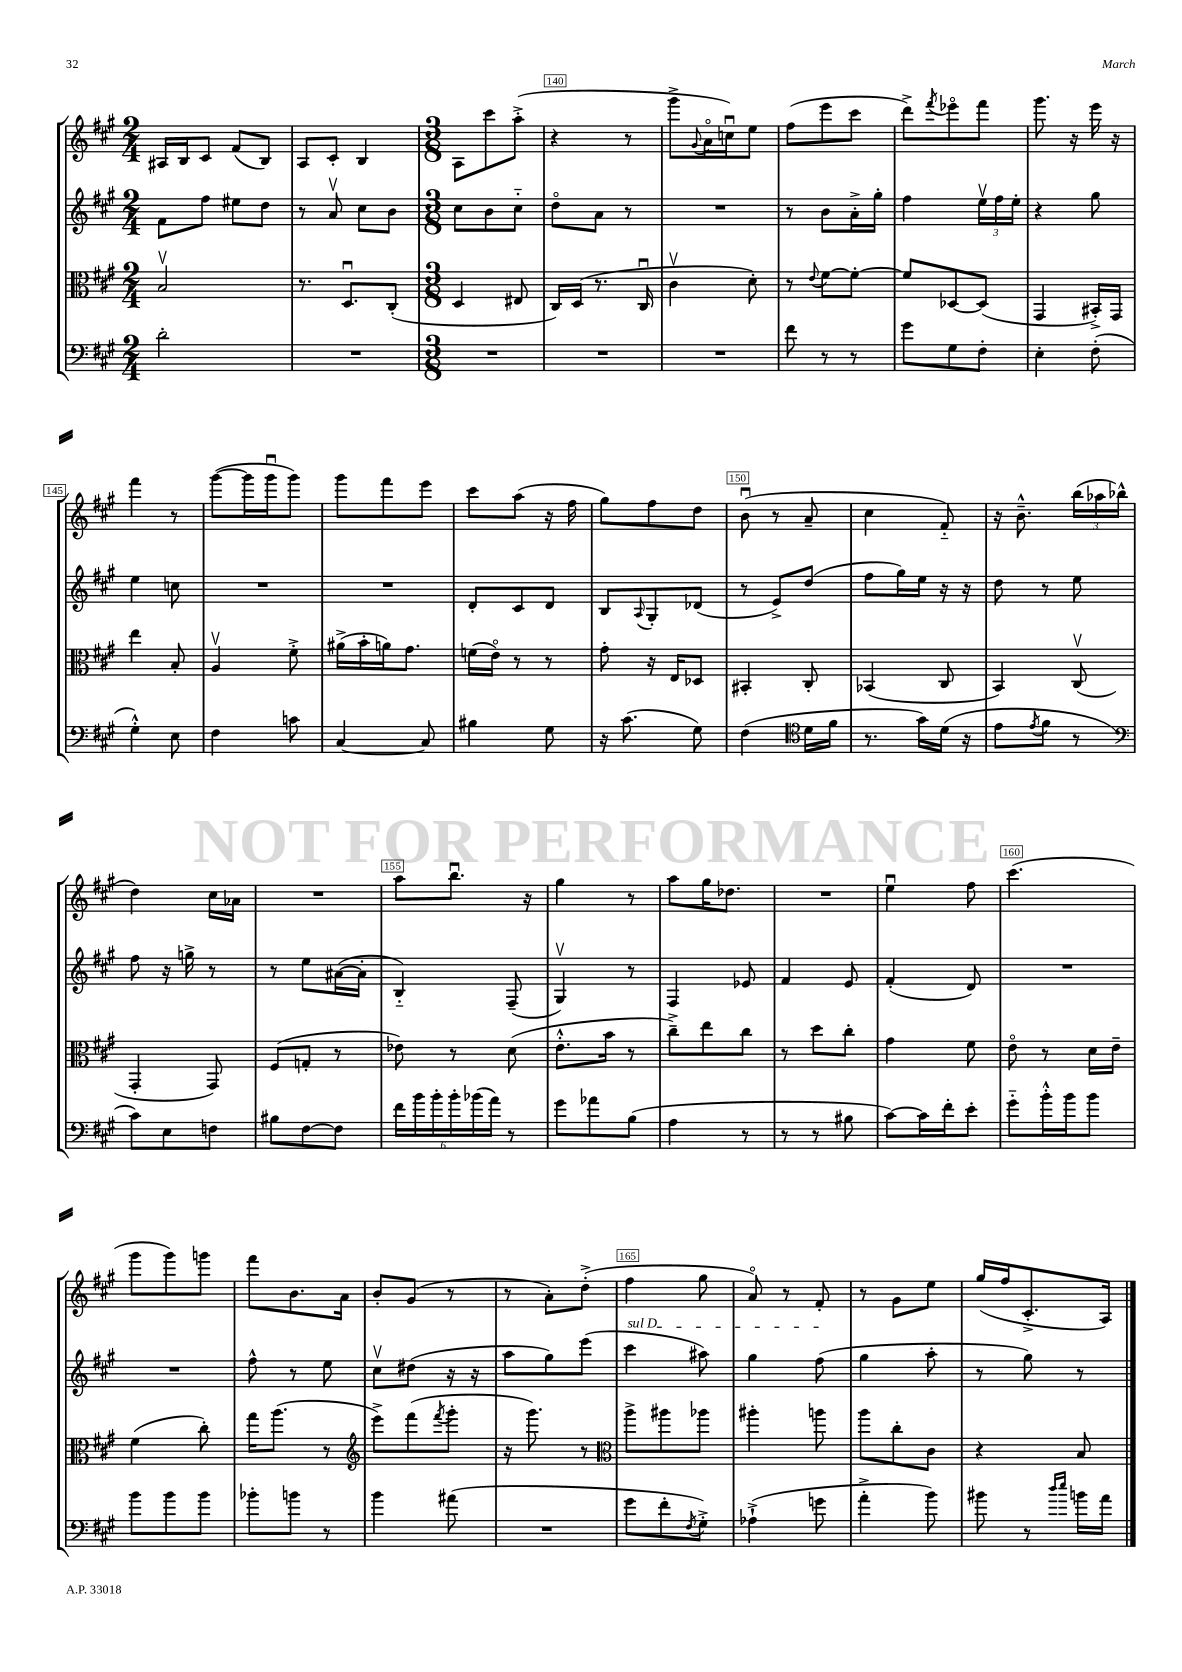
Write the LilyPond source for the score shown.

<<
\new StaffGroup <<
\new Staff = "s0" {
    \clef treble \key a \major \numericTimeSignature \time 2/4
    ais16 b16 cis'8 fis'8( b8) |
    a8 cis'8-. b4 |
    \numericTimeSignature \time 3/8 a8 cis'''8 a''8-.->( |
    r4 r8 |
    gis'''8-> \appoggiatura { gis'8 } a'16\flageolet c''16\downbow) e''8 |
    fis''8( e'''8 cis'''8 |
    d'''8->) \acciaccatura { fis'''8 } ees'''8\flageolet fis'''8 |
    gis'''8. r16 e'''16 r16 |
    fis'''4 r8 |
    gis'''8~( gis'''16 gis'''16\downbow gis'''8) |
    gis'''8 fis'''8 e'''8 |
    cis'''8 a''8( r16 fis''16 |
    gis''8) fis''8 d''8 |
    b'8\downbow( r8 a'8-- |
    cis''4 fis'8-_) |
    r16 b'8.---^ \tuplet 3/2 { b''16( aes''16 bes''16-^ } |
    d''4) cis''16 aes'16 |
    R4. |
    a''8 b''8.\downbow r16 |
    gis''4 r8 |
    a''8 gis''16 des''8. |
    R4. |
    e''4\downbow fis''8 |
    cis'''4.( |
    gis'''8 gis'''8) g'''8 |
    fis'''8 b'8. a'16 |
    b'8-. gis'8( r8 |
    r8 a'8-.) d''8-.->( |
    fis''4 gis''8 |
    a'8\flageolet) r8 fis'8-. |
    r8 gis'8 e''8 |
    gis''16( fis''16 cis'8.-.-> a16) \bar "|." |
}
\new Staff = "s1" {
    \clef treble \key a \major \numericTimeSignature \time 2/4
    fis'8 fis''8 eis''8 d''8 |
    r8 a'8\upbow cis''8 b'8 |
    \numericTimeSignature \time 3/8 cis''8 b'8 cis''8-_ |
    d''8\flageolet a'8 r8 |
    R4. |
    r8 b'8 a'16-.-> gis''16-. |
    fis''4 \tuplet 3/2 { e''16\upbow fis''16 e''16-. } |
    r4 gis''8 |
    e''4 c''8 |
    R4. |
    R4. |
    d'8-. cis'8 d'8 |
    b8 \appoggiatura { a8 } gis8-. des'8( |
    r8 e'8->) d''8( |
    fis''8 gis''16) e''16 r16 r16 |
    d''8 r8 e''8 |
    fis''8 r16 g''16-> r8 |
    r8 e''8 ais'16~( ais'16-. |
    b4-_) fis8--( |
    gis4\upbow) r8 |
    fis4 ees'8 |
    fis'4 e'8 |
    fis'4-.( d'8) |
    R4. |
    R4. |
    fis''8-^ r8 e''8 |
    cis''8\upbow dis''8( r16 r16 |
    a''8 gis''8) e'''8( |
    \once \override TextSpanner.bound-details.left.text = \markup { \italic "sul D" } cis'''4\startTextSpan ais''8) |
    gis''4 fis''8\stopTextSpan( |
    gis''4 a''8-. |
    r8 gis''8) r8 \bar "|." |
}
\new Staff = "s2" {
    \clef alto \key a \major \numericTimeSignature \time 2/4
    b2\upbow |
    r8. d8.\downbow cis8-.( |
    \numericTimeSignature \time 3/8 d4 eis8 |
    cis16) d16( r8. cis16\downbow |
    cis'4\upbow d'8-.) |
    r8 \appoggiatura { e'8 } fis'8~ fis'8~-. |
    fis'8 des8~ des8( |
    gis,4 bis,16-.->) gis,16 |
    e''4 b8-. |
    a4\upbow fis'8-.-> |
    ais'16->( b'16-. a'16) gis'8. |
    f'16( e'16\flageolet) r8 r8 |
    gis'8-. r16 e16 des8 |
    bis,4-. cis8-. |
    bes,4( cis8 |
    b,4) cis8\upbow( |
    gis,4-. gis,8) |
    fis8( g8-. r8 |
    ees'8) r8 d'8( |
    e'8.-.-^ b'16 r8 |
    cis''8--->) e''8 cis''8 |
    r8 d''8 cis''8-. |
    gis'4 fis'8 |
    e'8\flageolet r8 d'16 e'16-- |
    fis'4( cis''8-.) |
    gis''16 a''8.( r8 |
    \clef treble e'''8->) fis'''8( \acciaccatura { fis'''8 } gis'''8-. |
    r16 gis'''8.) r8 |
    \clef alto a''8-> ais''8 aes''8 |
    ais''4-. a''8 |
    a''8 cis''8-. cis'8 |
    r4 b8 \bar "|." |
}
\new Staff = "s3" {
    \clef bass \key a \major \numericTimeSignature \time 2/4
    d'2-. |
    R2 |
    \numericTimeSignature \time 3/8 R4. |
    R4. |
    R4. |
    fis'8 r8 r8 |
    gis'8 gis8 fis8-. |
    e4-. fis8-.( |
    gis4-.-^) e8 |
    fis4 c'8 |
    cis4~ cis8 |
    bis4 gis8 |
    r16 cis'8.( gis8) |
    fis4( \clef tenor d'16 fis'16 |
    r8. gis'16) d'16( r16 |
    e'8 \acciaccatura { e'8 } fis'8 r8 |
    \clef bass cis'8) e8 f8 |
    bis8 fis8~ fis8 |
    \tuplet 6/4 { fis'16 b'16 b'16-. b'16-. bes'16( a'16) } r8 |
    gis'8 aes'8 b8( |
    a4 r8 |
    r8 r8 bis8 |
    cis'8~) cis'16 fis'16-. e'8-. |
    gis'8-_ b'16-.-^ b'16 b'8 |
    b'8 b'8 b'8 |
    bes'8-. b'8 r8 |
    b'4 ais'8( |
    R4. |
    gis'8 fis'8-. \acciaccatura { fis8 } gis8-.->) |
    aes4-!->( g'8 |
    a'4-.-> b'8) |
    bis'8 r8 \grace { d''16 e''16 } b'16 a'16 \bar "|." |
}
>>
>>
\layout { \context { \Score currentBarNumber = #137 \override BarNumber.break-visibility = ##(#f #t #t) barNumberVisibility = #(every-nth-bar-number-visible 5) \override BarNumber.stencil = #(make-stencil-boxer 0.1 0.3 ly:text-interface::print) } }
